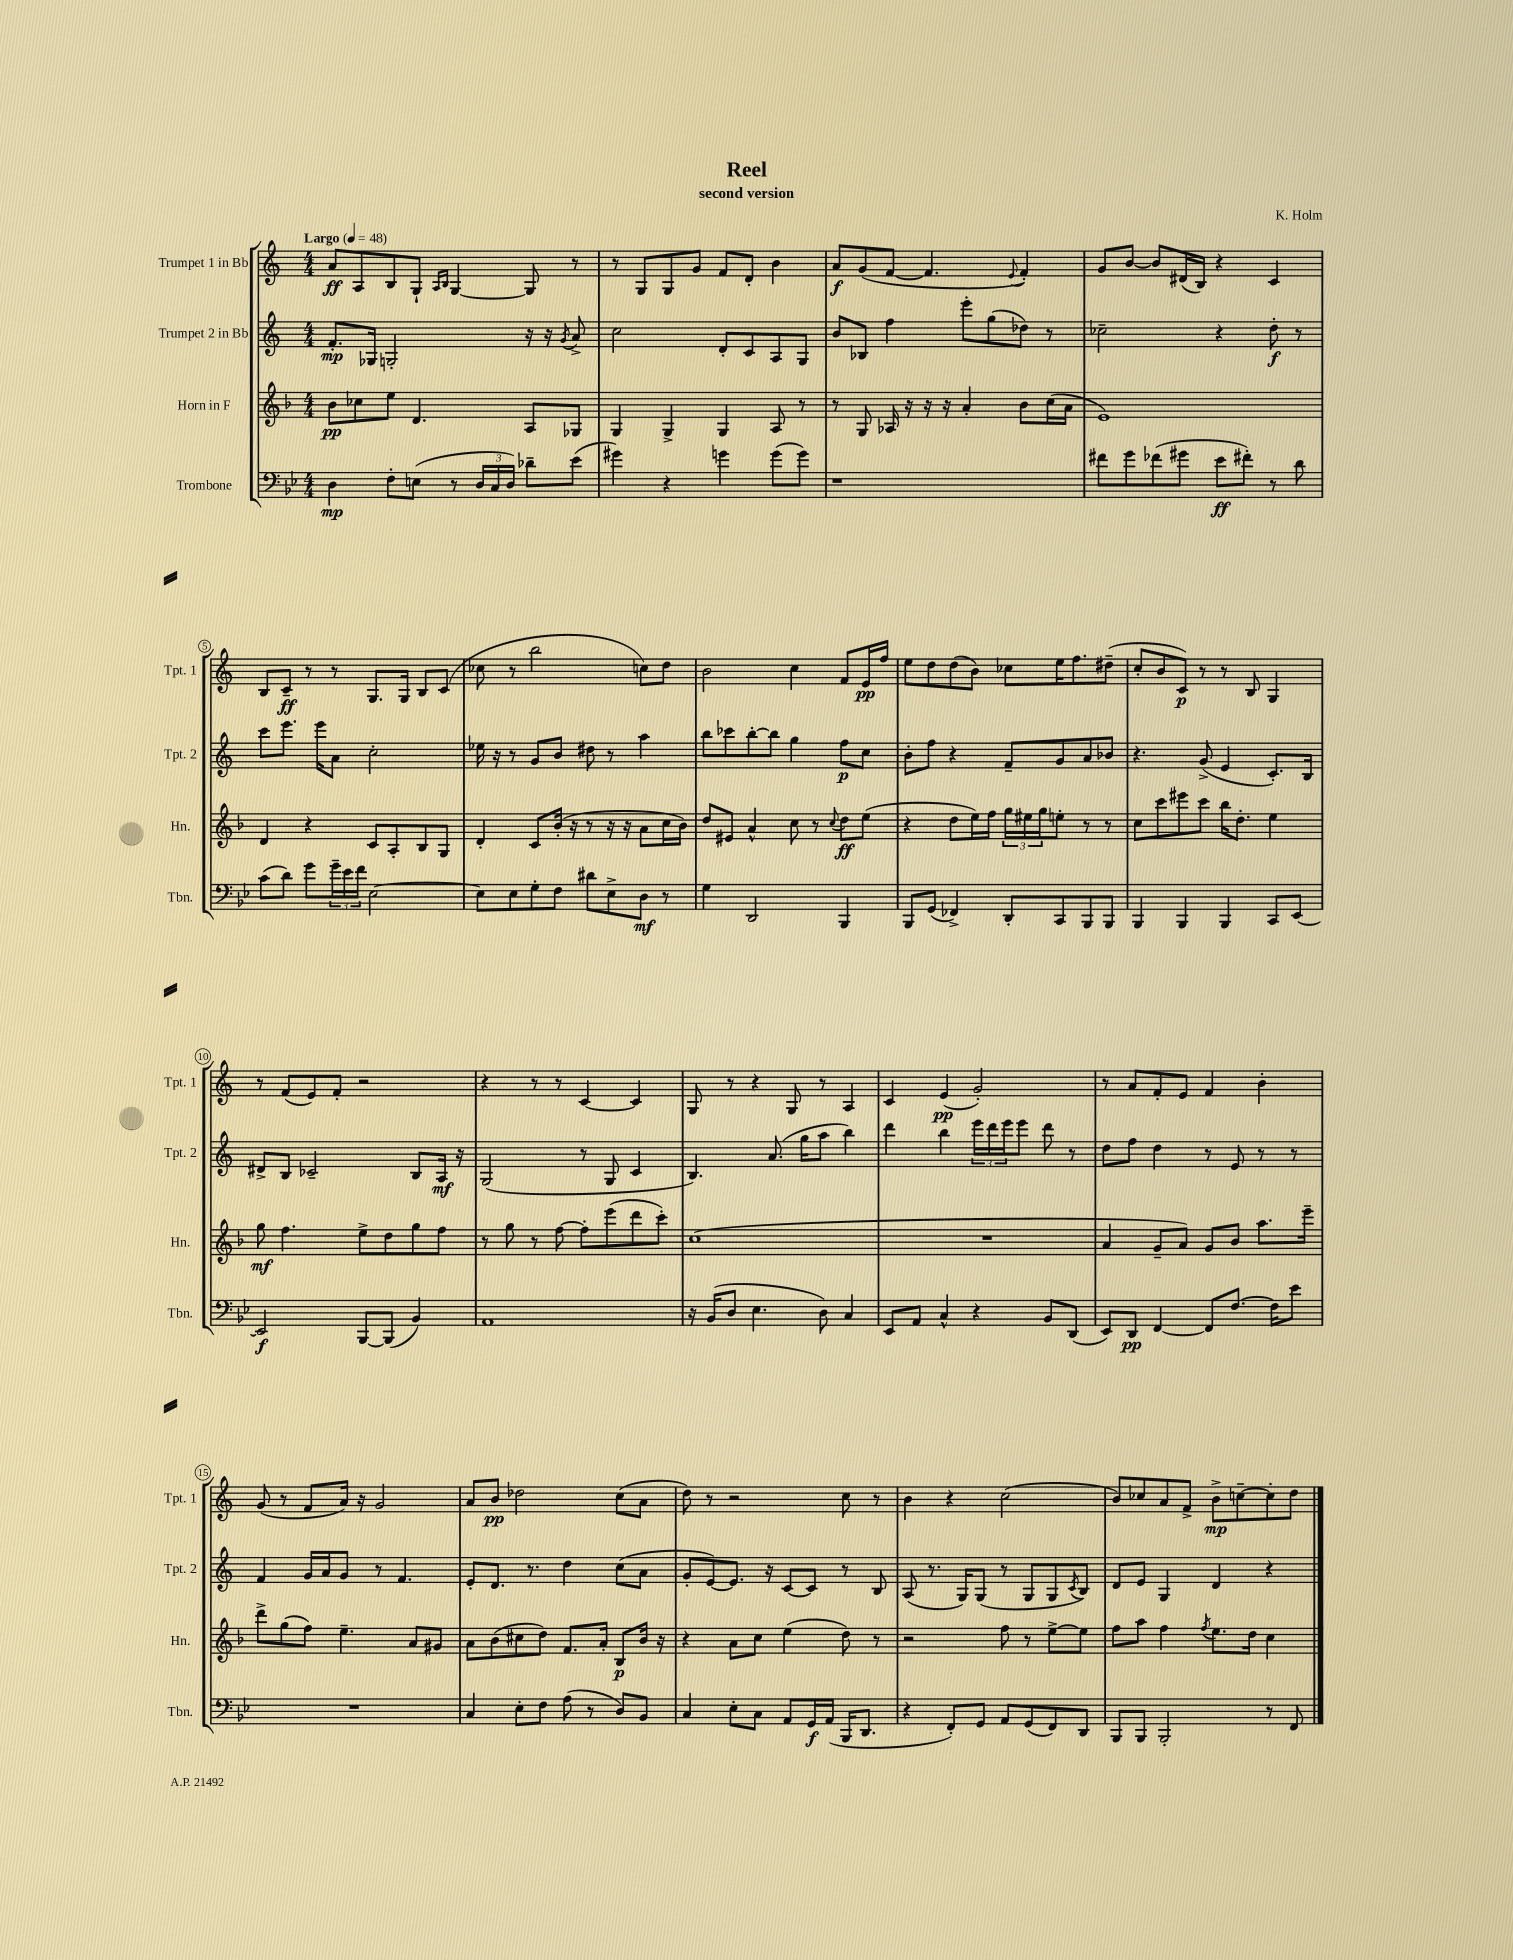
\header { title = "Reel" composer = "K. Holm" subtitle = "second version" }
<<
\new StaffGroup <<
\new Staff = "s0" \with { instrumentName = "Trumpet 1 in Bb" shortInstrumentName = "Tpt. 1" } {
    \clef treble \key c \major \numericTimeSignature \time 4/4 \tempo "Largo" 4 = 48
    a'8\ff a8 b8 g8-! \grace { a16 b16 } g4~ g8 r8 |
    r8 g8 g8 g'8 f'8 d'8-. b'4 |
    a'8\f g'8( f'8~ f'4. \appoggiatura { e'8 } f'4-.) |
    g'8 b'8~ b'8 dis'16( b16) r4 c'4 |
    b8 c'8--\ff r8 r8 g8. g16 b8 c'8( |
    ces''8 r8 b''2 c''8) d''8 |
    b'2 c''4 f'8 e'16\pp f''16 |
    e''8 d''8 d''8( b'8) ces''8 e''16 f''8. dis''8--( |
    c''8-. b'8 c'8\p) r8 r8 b8 g4 |
    r8 f'8( e'8) f'8-. r2 |
    r4 r8 r8 c'4~ c'4 |
    g8 r8 r4 g8 r8 a4 |
    c'4 e'4\pp( g'2-.) |
    r8 a'8 f'8-. e'8 f'4 b'4-. |
    g'8( r8 f'8 a'16) r16 g'2 |
    a'8 b'8\pp des''2 c''8( a'8 |
    d''8) r8 r2 c''8 r8 |
    b'4 r4 c''2( |
    b'8) ces''8 a'8 f'8-> b'8->\mp c''8~-- c''8-. d''8 \bar "|." |
}
\new Staff = "s1" \with { instrumentName = "Trumpet 2 in Bb" shortInstrumentName = "Tpt. 2" } {
    \clef treble \key c \major \numericTimeSignature \time 4/4
    f'8.-.\mp ges16 g2-. r16 r16 \acciaccatura { g'8 } a'8-> |
    c''2 d'8-. c'8 a8 g8 |
    b'8 bes8 f''4 e'''8-. g''8( des''8) r8 |
    ces''2-- r4 d''8-.\f r8 |
    c'''8 e'''8. e'''16 a'8 c''2-. |
    ees''16 r16 r8 g'8 b'8 dis''8 r8 a''4 |
    b''8 ces'''8 b''8~-. b''8 g''4 f''8\p c''8 |
    b'8-. f''8 r4 f'8-- g'8 a'8 bes'8 |
    r4. g'8->( e'4 c'8.-.) b16 |
    dis'8-> b8 ces'2-- b8 a16\mf r16 |
    g2( r8 g8 c'4 |
    b4.) a'8.( g''16 a''8 b''4) |
    d'''4 b''4 \tuplet 3/2 { e'''16 d'''16 e'''16 } e'''8 d'''8 r8 |
    d''8 f''8 d''4 r8 e'8 r8 r8 |
    f'4 g'16 a'16 g'8 r8 f'4. |
    e'8-. d'8. r8. d''4 c''8( a'8 |
    g'8-. e'8~) e'8. r16 c'8~ c'8 r8 b8 |
    a8( r8. g16) g8( r8 g8 g8 \acciaccatura { c'8 } b8) |
    d'8 e'8 g4 d'4 r4 \bar "|." |
}
\new Staff = "s2" \with { instrumentName = "Horn in F" shortInstrumentName = "Hn." } {
    \clef treble \key f \major \numericTimeSignature \time 4/4
    bes'8\pp ces''8 e''8 d'4. a8 ges8 |
    g4 g4-> g4 a8 r8 |
    r8 g8 aes16 r16 r16 r16 a'4-. bes'8 c''16( a'16 |
    e'1) |
    d'4 r4 c'8 a8-. bes8 g8 |
    d'4-. c'8 bes'16-.( r16 r8 r16 r16 a'8 c''16 bes'16) |
    d''8 eis'8 a'4-^ c''8 r8 \appoggiatura { c''8 } d''8\ff e''8( |
    r4 d''8 e''16) f''16 \tuplet 3/2 { g''16 eis''16 g''16 } e''8-. r8 r8 |
    c''8 c'''8 eis'''8 c'''8 bes''16 d''8.-. e''4 |
    g''8\mf f''4. e''8-> d''8 g''8 f''8 |
    r8 g''8 r8 f''8~ f''8-. e'''8( d'''8 c'''8-.) |
    c''1( |
    R1 |
    a'4 g'8-- a'8) g'8 bes'8 a''8. e'''16-- |
    d'''8-> g''8( f''8) e''4.-- a'8 gis'8 |
    a'8 bes'8( cis''8 d''8) f'8. a'16-. bes8\p bes'16 r16 |
    r4 a'8 c''8 e''4( d''8) r8 |
    r2 f''8 r8 e''8~-> e''8 |
    f''8 a''8 f''4 \acciaccatura { f''8 } e''8. d''16 c''4 \bar "|." |
}
\new Staff = "s3" \with { instrumentName = "Trombone" shortInstrumentName = "Tbn." } {
    \clef bass \key bes \major \numericTimeSignature \time 4/4
    d4\mp f8-. e8( r8 \tuplet 3/2 { d16 c16 d16) } des'8-- ees'8( |
    gis'4) r4 g'4 g'8( g'8) |
    r1 |
    fis'8 g'8 fes'8( gis'8 ees'8\ff fis'8-.) r8 d'8 |
    c'8( d'8) g'8 \tuplet 3/2 { g'16-- ees'16 f'16 } ees2~ |
    ees8 ees8 g8-. f8 dis'8 ees8-> d8\mf r8 |
    g4 d,2 bes,,4 |
    bes,,8 g,8( fes,4->) d,8-. c,8 bes,,8 bes,,8 |
    bes,,4 bes,,4 bes,,4 c,8 ees,8~ |
    ees,2\f bes,,8~ bes,,8( bes,4) |
    a,1 |
    r16 bes,16( d8 ees4. d8) c4 |
    ees,8 a,8 c4-^ r4 bes,8 d,8( |
    ees,8) d,8\pp f,4~ f,8 f8.~ f16 ees'8 |
    R1 |
    c4 ees8-. f8 a8( r8 d8) bes,8 |
    c4 ees8-. c8 a,8 g,16\f a,16( bes,,16 d,8. |
    r4 f,8-.) g,8 a,8 g,8( f,8) d,8 |
    bes,,8 bes,,8 bes,,2-. r8 f,8 \bar "|." |
}
>>
>>
\layout { \context { \Score \override BarNumber.stencil = #(make-stencil-circler 0.1 0.3 ly:text-interface::print) } }
